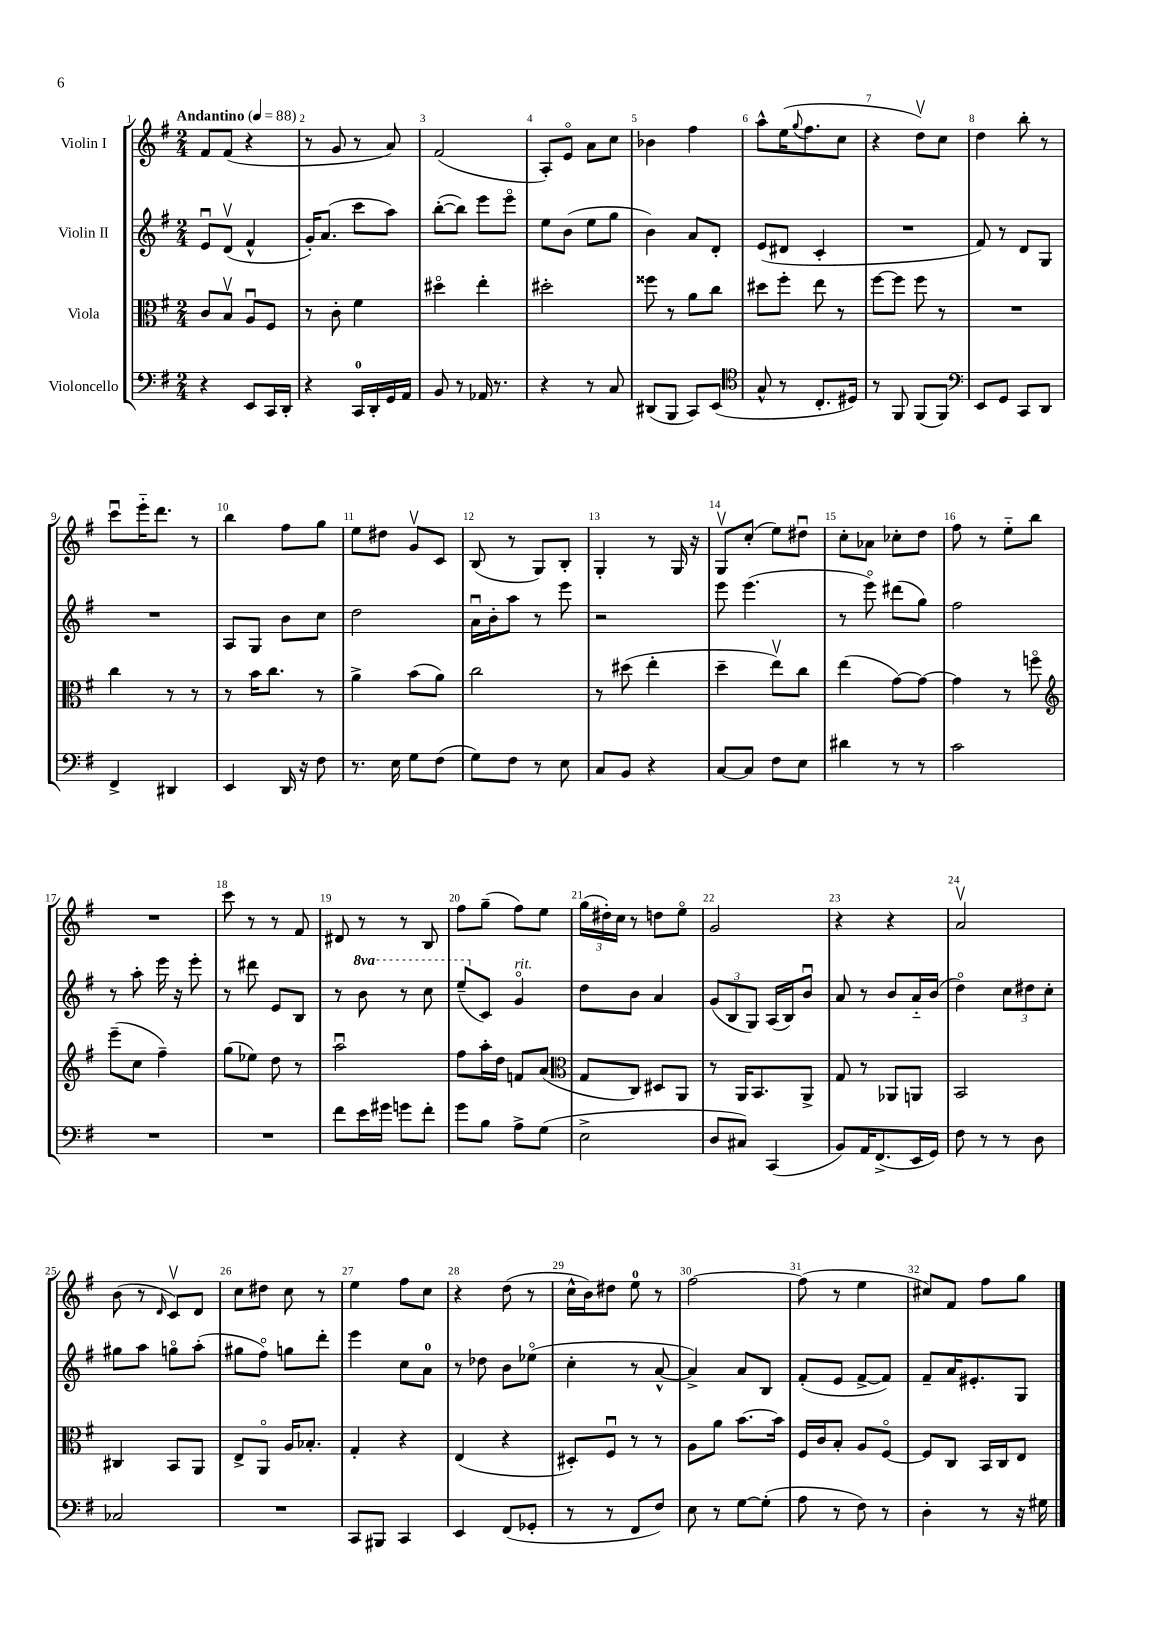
<<
\new StaffGroup <<
\new Staff = "s0" \with { instrumentName = "Violin I" } {
    \clef treble \key g \major \numericTimeSignature \time 2/4 \tempo "Andantino" 4 = 88
    fis'8 fis'8( r4 |
    r8 g'8 r8 a'8) |
    fis'2( |
    a8-.) e'8\flageolet a'8 c''8 |
    bes'4 fis''4 |
    a''8-^ e''16( \appoggiatura { g''8 } fis''8. c''8 |
    r4 d''8\upbow) c''8 |
    d''4 b''8-. r8 |
    c'''8\downbow e'''16-_ d'''8. r8 |
    b''4 fis''8 g''8 |
    e''8 dis''8 g'8\upbow c'8 |
    b8( r8 g8) b8-. |
    g4-. r8 g16 r16 |
    g8\upbow c''8-.( e''8) dis''8\downbow |
    c''8-. aes'8 ces''8-. d''8 |
    fis''8 r8 e''8-_ b''8 |
    R2 |
    c'''8 r8 r8 fis'8 |
    dis'8 r8 r8 b8 |
    fis''8 g''8--( fis''8) e''8 |
    \tuplet 3/2 { g''16( dis''16-.) c''16 } r8 d''8 e''8\flageolet |
    g'2 |
    r4 r4 |
    a'2\upbow |
    b'8( r8 \grace { d'16 } c'8\upbow) d'8 |
    c''8 dis''8 c''8 r8 |
    e''4 fis''8 c''8 |
    r4 d''8( r8 |
    c''16-^ b'16) dis''8 e''8-0 r8 |
    fis''2~ |
    fis''8( r8 e''4 |
    cis''8) fis'8 fis''8 g''8 \bar "|." |
}
\new Staff = "s1" \with { instrumentName = "Violin II" } {
    \clef treble \key g \major \numericTimeSignature \time 2/4 \set Staff.ottavationMarkups = #ottavation-simple-ordinals
    e'8\downbow d'8\upbow( fis'4-^ |
    g'16-.) a'8.( c'''8 a''8) |
    b''8~-.( b''8) e'''8 e'''8\flageolet |
    e''8 b'8( e''8 g''8 |
    b'4) a'8 d'8-. |
    e'8( dis'8 c'4-. |
    R2 |
    fis'8) r8 d'8 g8 |
    R2 |
    a8 g8 b'8 c''8 |
    d''2 |
    a'16\downbow b'16-. a''8 r8 e'''8 |
    r2 |
    e'''8 e'''4.( |
    r8 e'''8\flageolet) dis'''8( g''8) |
    fis''2 |
    r8 a''8-. e'''16 r16 e'''8-. |
    r8 dis'''8 e'8 b8 |
    r8 \ottava #1 b''8 r8 c'''8 |
    e'''8--( \ottava #0 c'8) g'4\flageolet^\markup { \italic "rit." } |
    d''8 b'8 a'4 |
    \tuplet 3/2 { g'8( b8 g8) } a16( b16) b'8\downbow |
    a'8 r8 b'8 a'16-_ b'16( |
    d''4\flageolet) \tuplet 3/2 { c''8 dis''8 c''8-. } |
    gis''8 a''8 g''8\flageolet a''8-.( |
    gis''8 fis''8\flageolet) g''8 d'''8-. |
    e'''4 c''8 a'8-0 |
    r8 des''8 b'8 ees''8\flageolet( |
    c''4-. r8 a'8~-^ |
    a'4->) a'8 b8 |
    fis'8-.( e'8 fis'8~-> fis'8) |
    fis'8-- a'16 eis'8.-. g8 \bar "|." |
}
\new Staff = "s2" \with { instrumentName = "Viola" } {
    \clef alto \key g \major \numericTimeSignature \time 2/4
    c'8 b8\upbow a8\downbow fis8 |
    r8 c'8-. fis'4 |
    dis''4\flageolet e''4-. |
    dis''2-. |
    fisis''8 r8 a'8 c''8 |
    dis''8 fis''8-. e''8 r8 |
    fis''8~ fis''8 fis''8 r8 |
    R2 |
    c''4 r8 r8 |
    r8 b'16 c''8. r8 |
    a'4-> b'8( a'8) |
    c''2 |
    r8 dis''8( e''4-. |
    d''4-- e''8\upbow) c''8 |
    e''4( g'8~) g'8~ |
    g'4 r8 f''8\flageolet |
    \clef treble e'''8--( c''8 fis''4--) |
    g''8( ees''8) d''8 r8 |
    a''2\downbow |
    fis''8 a''16-. d''16 f'8 a'8( |
    \clef alto g8 c8) dis8 a,8 |
    r8 a,16 b,8. a,8-> |
    g8 r8 aes,8 a,8 |
    b,2 |
    cis4 b,8 a,8 |
    e8-> a,8\flageolet a16 bes8.-. |
    g4-. r4 |
    e4( r4 |
    dis8-.) fis8\downbow r8 r8 |
    a8 a'8 b'8.~ b'16 |
    fis16 c'16 b8-. a8 fis8~\flageolet |
    fis8 c8 b,16 c16 e8 \bar "|." |
}
\new Staff = "s3" \with { instrumentName = "Violoncello" } {
    \clef bass \key g \major \numericTimeSignature \time 2/4
    r4 e,8 c,16 d,16-. |
    r4 c,16-0 d,16-. g,16 a,16 |
    b,8 r8 aes,16 r8. |
    r4 r8 c8 |
    dis,8( b,,8 c,8) e,8( |
    \clef tenor g8-^ r8 c8.-. dis16) |
    r8 fis,8 fis,8( fis,8) |
    \clef bass e,8 g,8 c,8 d,8 |
    fis,4-> dis,4 |
    e,4 d,16 r16 fis8 |
    r8. e16 g8 fis8( |
    g8) fis8 r8 e8 |
    c8 b,8 r4 |
    c8~ c8 fis8 e8 |
    dis'4 r8 r8 |
    c'2 |
    R2 |
    R2 |
    fis'8 e'16 gis'16 g'8 fis'8-. |
    g'8 b8 a8-> g8( |
    e2-> |
    d8 cis8) c,4( |
    b,8) a,16 fis,8.->( e,16 g,16) |
    fis8 r8 r8 d8 |
    ces2 |
    R2 |
    c,8 bis,,8 c,4 |
    e,4 fis,8( ges,8-. |
    r8 r8 fis,8 fis8) |
    e8 r8 g8~ g8-.( |
    a8 r8 fis8) r8 |
    d4-. r8 r16 gis16 \bar "|." |
}
>>
>>
\layout { \context { \Score \override BarNumber.break-visibility = ##(#f #t #t) barNumberVisibility = #all-bar-numbers-visible } }
